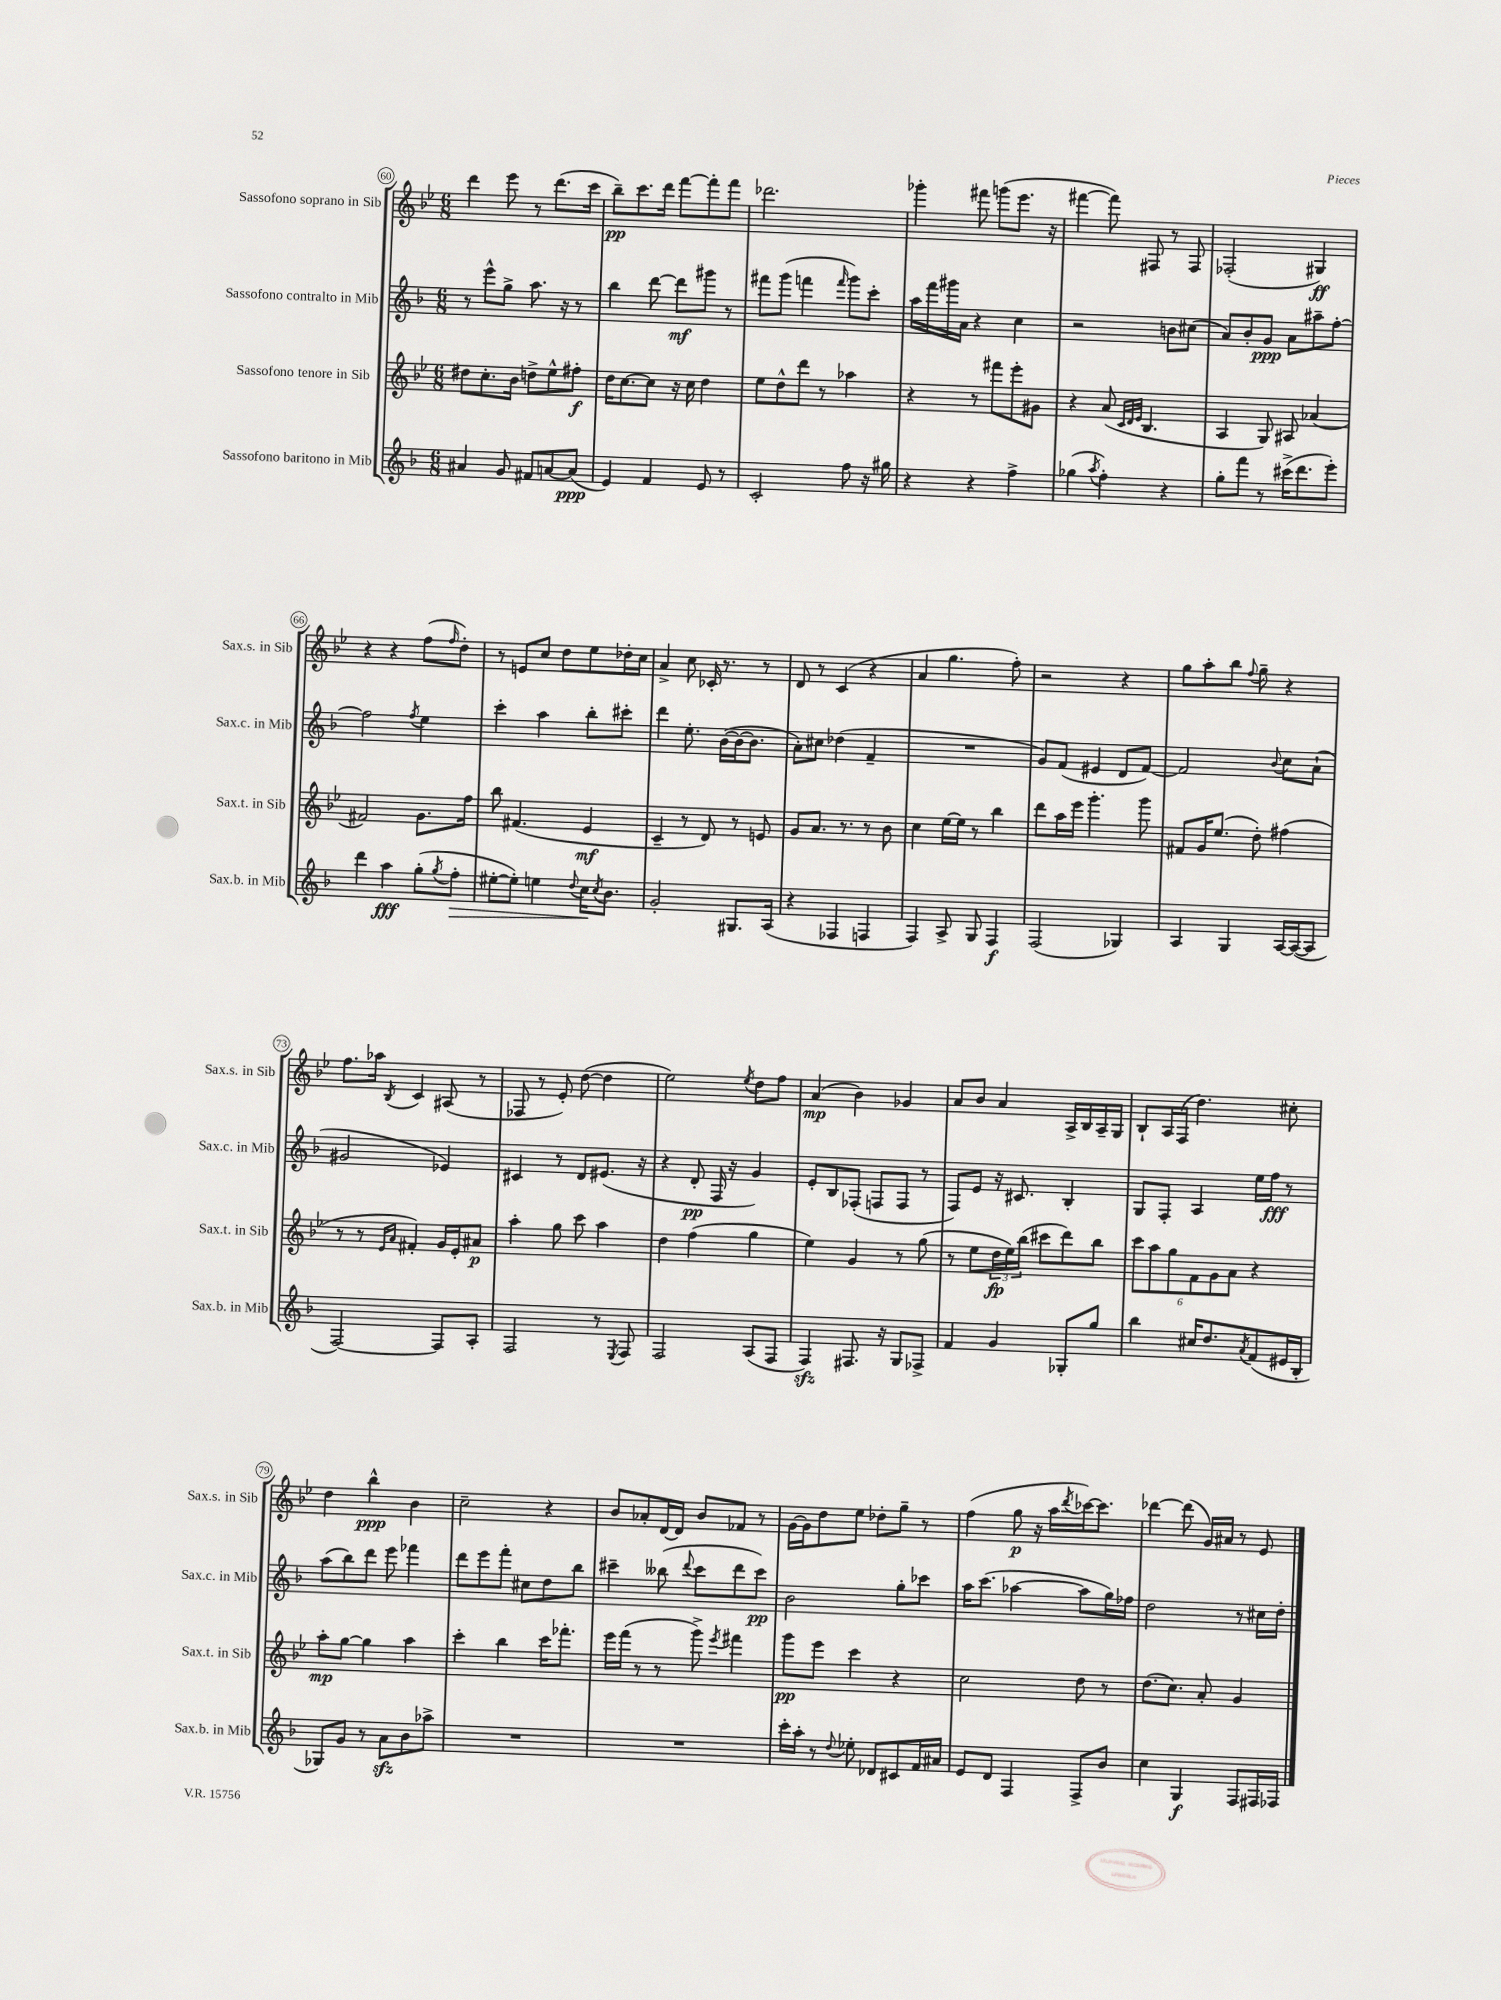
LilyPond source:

<<
\new StaffGroup <<
\new Staff = "s0" \with { instrumentName = "Sassofono soprano in Sib" shortInstrumentName = "Sax.s. in Sib" } {
    \clef treble \key bes \major \numericTimeSignature \time 6/8
    d'''4 ees'''8 r8 d'''8.( c'''16 |
    bes''8--\pp) c'''8. d'''16 f'''8~ f'''8-. f'''8 |
    des'''2. |
    ges'''4-. fis'''8 g'''8( ees'''8. r16 |
    fis'''4~ fis'''8) fis8 r8 fis8 |
    fes2-.( gis4\ff) |
    r4 r4 f''8( \grace { f''16 } d''8-.) |
    r8 e'8 c''8 d''8 ees''8 des''16-. c''16 |
    a'4-> c''8 ces'16-. r8. r8 |
    d'8 r8 c'4( r4 |
    a'4 g''4. f''8-.) |
    r2 r4 |
    g''8 a''8-. bes''8 \appoggiatura { f''8 } g''8-- r4 |
    f''8. aes''16 \acciaccatura { bes8 } c'4 ais8( r8 |
    fes8 r8 ees'8-.) d''8~( d''4 |
    ees''2) \acciaccatura { ees''8 } d''8 f''8 |
    a'4\mp( bes'4) ges'4 |
    a'8 bes'8 a'4 a16-> bes16 a16-- g16 |
    bes8-! a16 f16( d''4.) cis''8-. |
    d''4 bes''4-^\ppp bes'4 |
    c''2-- r4 |
    bes'8 aes'8-. d'16~ d'16 bes'8 fes'8 r8 |
    g'16~ g'16 d''8 ees''8 des''8-. g''8-- r8 |
    f''4( g''8\p r16 a''16 \acciaccatura { d'''8 } ces'''16~) ces'''8. |
    des'''4~ des'''8( g'16) ais'16 r8 ees'8 \bar "|." |
}
\new Staff = "s1" \with { instrumentName = "Sassofono contralto in Mib" shortInstrumentName = "Sax.c. in Mib" } {
    \clef treble \key f \major \numericTimeSignature \time 6/8
    r8 e'''8-^ g''8-> a''8. r16 r8 |
    bes''4 d'''8~ d'''8\mf gis'''8 r8 |
    fis'''8 g'''8( f'''4 \grace { f'''16 } g'''8) c'''8-. |
    a''16 f'''16 gis'''16 a'16 r4 c''4 |
    r2 b'8 cis''8( |
    a'8) bes'8-. g'8\ppp a'8 ais''8-- f''8~-. |
    f''2 \acciaccatura { f''8 } e''4 |
    c'''4-. a''4 bes''8-. cis'''8-. |
    d'''4 e''8.-. bes'16~( bes'16~ bes'8. |
    a'8-.) cis''8 des''4( f'4-- |
    R2. |
    g'8) f'8( eis'4 d'8 f'8~) |
    f'2 \appoggiatura { bes'8 } c''8 a'8-!( |
    gis'2 ees'4) |
    cis'4 r8 d'8 eis'8.( r16 |
    r4 d'8-.\pp f16 r16 g'4) |
    e'8-. bes8 fes8-.( f8 f8 r8 |
    f8) e'8 r16 cis'8. bes4-. |
    g8 f8-. a4 e''16 f''16\fff r8 |
    a''8( bes''8) d'''8 e'''8 fes'''4 |
    d'''8 e'''8 f'''8-. cis''8 d''8 bes''8 |
    cis'''4-- beses''8( \appoggiatura { d'''8 } cis'''8 d'''8 cis'''8\pp) |
    bes'2 g''8-. ces'''8 |
    a''16 c'''8.( aes''4~ aes''8 g''16) fes''16 |
    d''2 r8 cis''16 d''16-. \bar "|." |
}
\new Staff = "s2" \with { instrumentName = "Sassofono tenore in Sib" shortInstrumentName = "Sax.t. in Sib" } {
    \clef treble \key bes \major \numericTimeSignature \time 6/8
    dis''8 c''8.-. bes'16 d''8-> ees''8-^ fis''8-.\f |
    d''16 c''8.~ c''8 r16 c''16 d''4 |
    ees''8 d''8-^ d'''8 r8 aes''4 |
    r4 r8 fis'''8 ees'''8-. gis'8 |
    r4 a'8( \grace { c'32 d'32 ees'32 } bes4. |
    a4 g8) ais8 aes'4( |
    fis'2) g'8. f''16 |
    bes''8 fis'4.( ees'4\mf |
    c'4-- r8 d'8) r8 e'8 |
    g'8 a'8. r8. r8 bes'8 |
    c''4 ees''16~ ees''16 r8 bes''4 |
    d'''8 a''16 ees'''16 g'''4.-. g'''8 |
    fis'8 g'16 ees''8.( d''8-.) fis''4( |
    r8 r8 \grace { ees'16 a'16 } fis'4-.) g'16 ees'16-. ais'8\p |
    a''4-. g''8 c'''8 a''4 |
    d''4 f''4( g''4 |
    ees''4) g'4 r8 g''8( |
    r8 ees''8 \tuplet 3/2 { d''16\fp ees''16) bes''16( } cis'''8 d'''8) bes''8 |
    \tuplet 6/4 { c'''8 a''8 g''8 f'8 g'8 a'8 } r4 |
    a''8-.\mp g''8~ g''4 a''4 |
    c'''4-. bes''4 c'''16 fes'''8.-. |
    ees'''16 f'''16( r8 r8 g'''8->) \acciaccatura { ees'''8 } fis'''4 |
    g'''8\pp ees'''8 c'''4 r4 |
    c''2 d''8 r8 |
    d''8.( c''8.) a'8-. g'4 \bar "|." |
}
\new Staff = "s3" \with { instrumentName = "Sassofono baritono in Mib" shortInstrumentName = "Sax.b. in Mib" } {
    \clef treble \key f \major \numericTimeSignature \time 6/8
    ais'4 g'8 fis'8 a'8~ a'8\ppp( |
    e'4) f'4 e'8 r8 |
    c'2-. f''8 r16 gis''16 |
    r4 r4 f''4-> |
    ges''4( \acciaccatura { a''8 } f''4-.) r4 |
    g''8-. f'''8 r8 cis'''16->( d'''8. e'''8-.) |
    d'''4 a''4\fff g''8-.( \acciaccatura { g''8 } f''8-.\> |
    eis''8~-. eis''8-.) e''4 \appoggiatura { d''8 } c''16\! \acciaccatura { c''8 } bes'8. |
    g'2-. gis8. a16( |
    r4 fes4 f4 |
    f4) a8-> g8 f4\f |
    f2( ges4) |
    a4 g4 a16~ a16~( a8 |
    f2~) f8 a8-. |
    f2 r8 \acciaccatura { e8 } f8 |
    f2 a8( f8 |
    f4\sfz) fis8. r16 g8 fes8-> |
    f'4 g'4 ges8-. g''8 |
    bes''4 cis''16 d''8. \acciaccatura { a'8 } f'8( eis'16 bes16-. |
    ges8) g'8 r8 a'8\sfz bes'8 aes''8-> |
    R2. |
    R2. |
    c'''16-. a''16-. r8 \appoggiatura { d''8 } ees''8-. des'8 cis'8 f'16 ais'16 |
    e'8 d'8 f4 f8-> bes'8 |
    c''4 g4\f f8 fis16 fes16 \bar "|." |
}
>>
>>
\layout { \context { \Score currentBarNumber = #60 \override BarNumber.stencil = #(make-stencil-circler 0.1 0.3 ly:text-interface::print) } }
